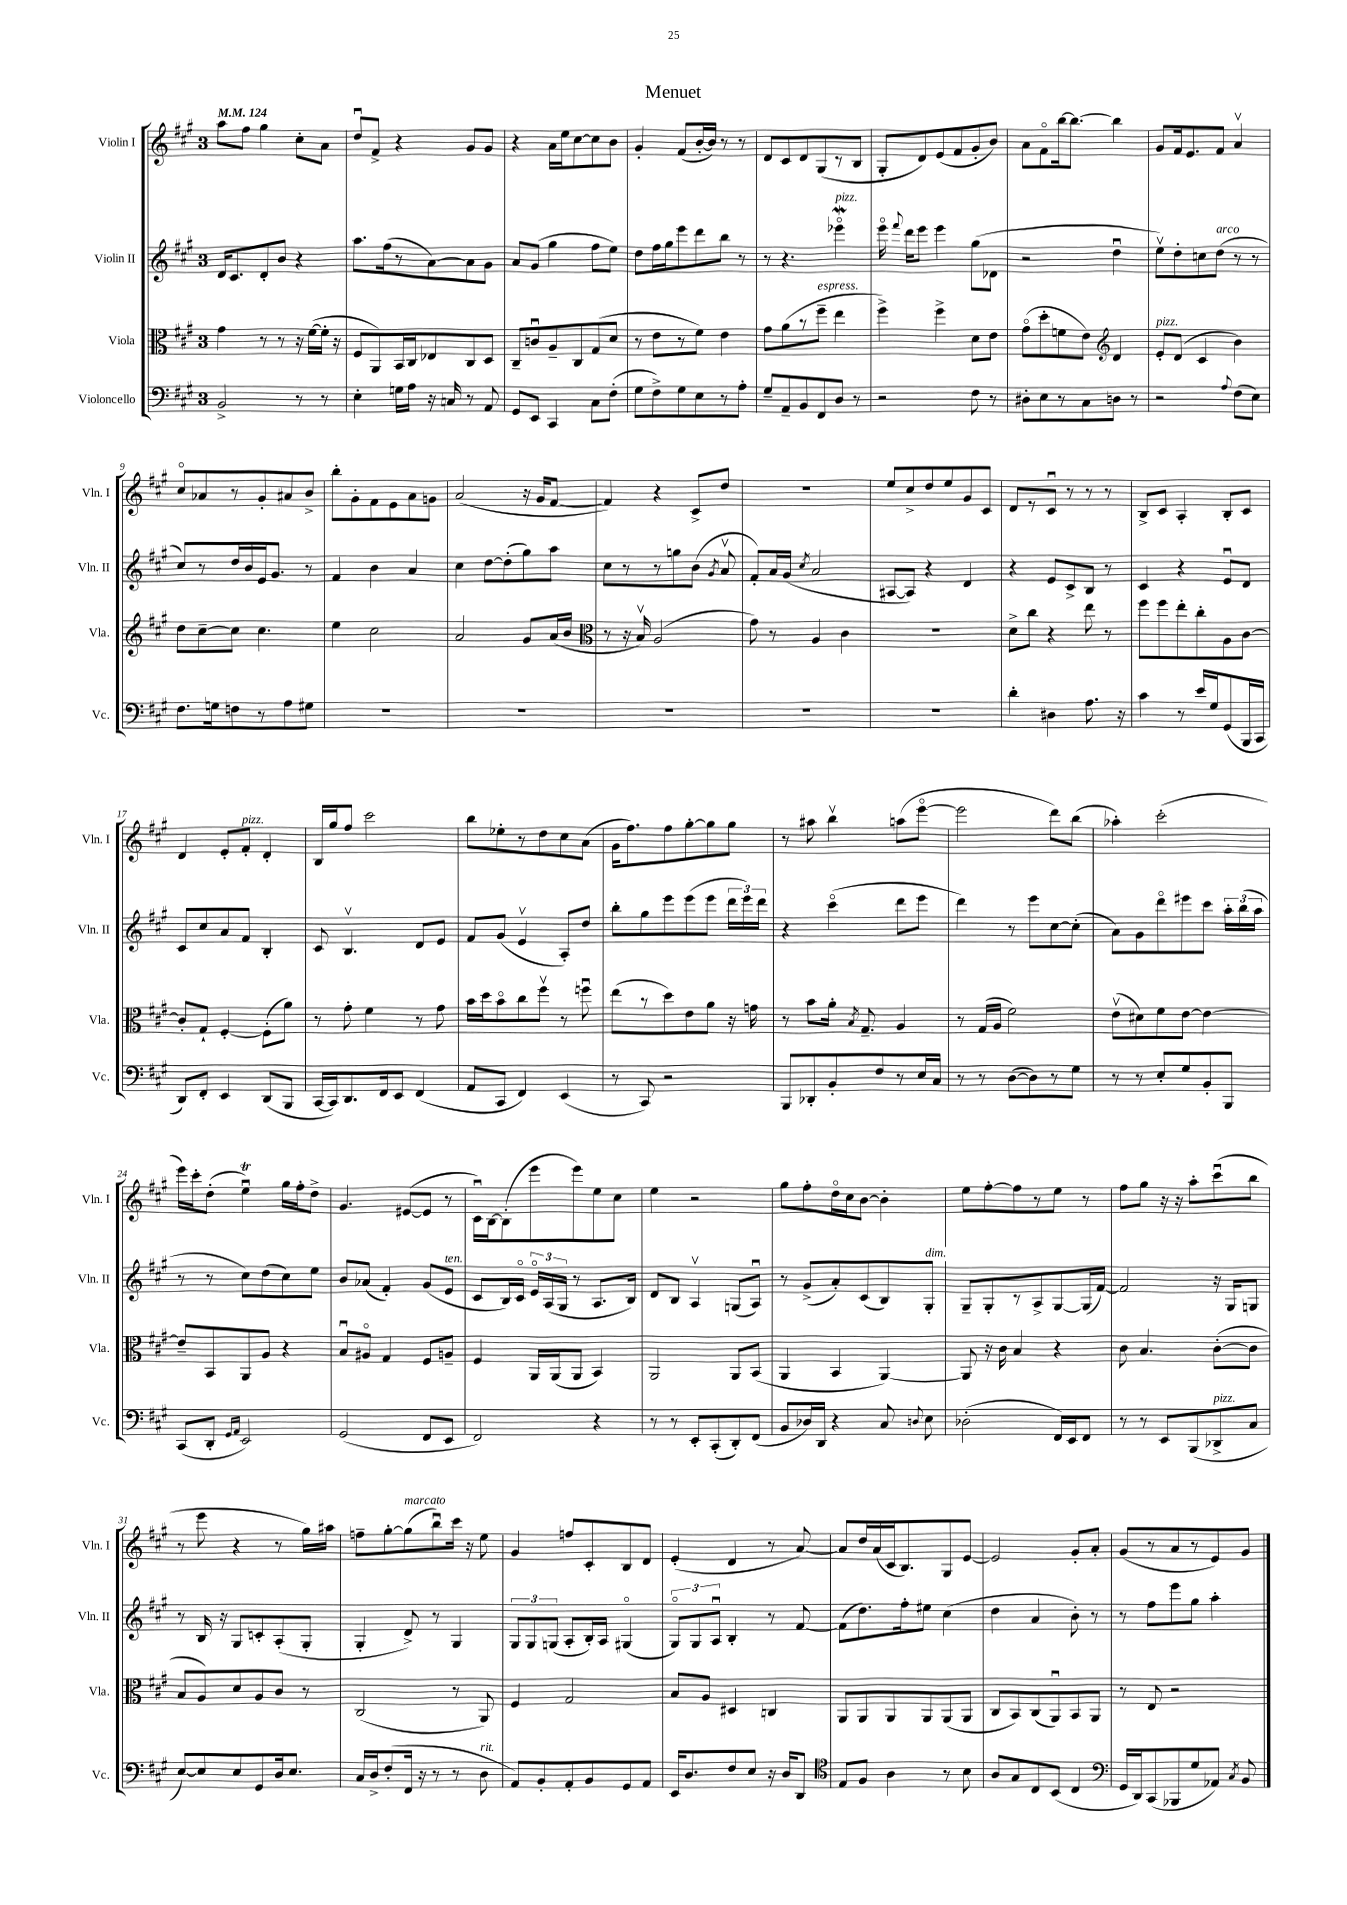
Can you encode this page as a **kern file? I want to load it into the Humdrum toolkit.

**kern	**kern	**kern	**kern
*part4	*part3	*part2	*part1
*staff4	*staff3	*staff2	*staff1
*I"Violoncello	*I"Viola	*I"Violin II	*I"Violin I
*I'Vc.	*I'Vla.	*I'Vln. II	*I'Vln. I
*clefF4	*clefC3	*clefG2	*clefG2
*k[f#c#g#]	*k[f#c#g#]	*k[f#c#g#]	*k[f#c#g#]
*M3/4	*M3/4	*M3/4	*M3/4
*MM124	*MM124	*MM124	*MM124
=1	=1	=1	=1
2BB^/	4g#\	16d/KL	8aa\L
.	.	8.c#/	.
.	.	.	8ff#\J
.	8r	8d'/	4gg#\
.	8r	8b/J	.
8r	16r	4r	8cc#'\L
.	([16f#\LL	.	.
8r	16f#'\JJ]	.	8a\J
.	16r	.	.
=2	=2	=2	=2
4E'\	8F#/L	8.aa\L	8ddu/L
.	8AA/)	.	8f#^/J
.	.	(16ff#\k	.
16Gn\LL	16BB/L	8r	4r
16A\JJ	16C#/J	.	.
16r	8E-X/	[8a\)	.
16Cn/	.	.	.
8r	8C#/	8a\]	8g#/L
8AA/	8D/J	8g#\J	8g#/J
=3	=3	=3	=3
8GG#/L	8C#~/L	8a/L	4r
8EE/J	8cnu/	(8g#/J	.
4CC#/	8A~/	4gg#\	16a\LL
.	.	.	16ee\J
.	8C#/	.	[8cc#\
8C#\L	(8G#/	8ff#\L	8cc#\]
(8F#'\J	8d/J	8ee\J)	8b\J
=4	=4	=4	=4
8G#\L	8r	8dd\L	4g#'/
8F#^\)	8e\L	16ff#\L	.
.	.	16gg#\J	.
8G#\	8r	8eee\	(8f#/L
8E\	8f#\J)	8ddd\	[16b'/L
.	.	.	16b/JJ])
8r	4e\	8bb\J	8r
8A'\J	.	8r	8r
=5	=5	=5	=5
8G#~/L	8g#\L	8r	8d/L
8AA~/	(8a\	4.r	8c#/
8BB/	8r	.	8d/
!	!LO:TX:a:i:t=espress.	!	!
8FF#/	8ff#~\J	.	(8G#/
!	!	!LO:TX:a:i:t=pizz.	!
8D/J	4ee\	4eee-Xw\	8r
8r	.	.	8B/J
=6	=6	=6	=6
2r	4ff#^\)	16eee\	8G#'/L
.	.	8qqfff#/	.
.	.	16ddd\KL	.
.	.	8eee\J	8d/)
.	4ff#^\	4eee\	(8e/
.	.	.	8f#/
8F#\	8d\L	(8gg#\L	8g#'/
8r	8e\J	8d-X\J	8b/J)
=7	=7	=7	=7
8D#X'\L	(8g#\L	2r	8a\L
8E\	8dd'\	.	8f#\
8r	8fn\	.	[16bb\k
.	.	.	8.bb\J_
8C#\	8e\J)	.	.
*	*clefG2	*	*
8Dn\J	4d/	4ddu\	4bb\]
8r	.	.	.
=8	=8	=8	=8
!	!LO:TX:a:i:t=pizz.	!	!
2r	8e'/L	8eev\L)	8g#/L
.	(8d/J	8dd'\	16f#/k
.	.	.	8.e/
.	4c#/	8ccn\	.
!	!	!LO:TX:a:i:t=arco	!
.	.	(8dd\J	8f#/J
8qqA/	.	.	.
(8F#\L	4b\)	8r	4av/
8E\J)	.	8r	.
!!LO:LB:g=z
=9	=9	=9	=9
8.F#\L	8dd\L	8cc#/L)	8cc#/L
.	[8cc#~\	8r	8a-X/
16Gn\k	.	.	.
8Fn\	8cc#\J]	16dd/L	8r
.	.	16b/	.
8r	4.cc#\	16e/J	8g#'/
.	.	8.g#/J	.
8A\	.	.	8a#X/
8G#X\J	.	8r	8b^/J
=10	=10	=10	=10
2.r	4ee\	4f#/	8bb'\L
.	.	.	8g#'\
.	2cc#\	4b\	8f#\
.	.	.	8e\
.	.	4a/	8a\
.	.	.	8gn\J
=11	=11	=11	=11
2.r	2a/	4cc#\	(2a/
.	.	[8dd\L	.
.	.	(8dd'\]	.
.	8g#/L	8gg#\)	16r
.	.	.	16g#/KL
.	(16a/L	8aa\J	[8f#/J
.	16b/JJ	.	.
=12	=12	=12	=12
*	*clefC3	*	*
2.r	8r	8cc#\L	4f#/])
.	16r	8r	.
.	16Bv/)	.	.
.	(2A/	8r	4r
.	.	8ggn\	.
.	.	(8b\J	8c#^/L
.	.	8qg#/	.
.	.	8av/	8dd/J
=13	=13	=13	=13
2.r	8g#\)	8f#'/L)	2.r
.	8r	16a/L	.
.	.	(16g#/JJ	.
.	.	8qcc#/	.
.	4A/	2a/	.
.	4c#\	.	.
=14	=14	=14	=14
2.r	2.r	[8A#X/L	8ee/L
.	.	8A#/J])	8cc#^/
.	.	4r	8dd/
.	.	.	8ee/
.	.	4d/	8g#/
.	.	.	8c#/J
=15	=15	=15	=15
4d'\	8d^\L	4r	8d/L
.	8cc#\J	.	8r
4D#X\	4r	8e/L	8c#u/J
.	.	8c#^/	8r
8.A\	8ee\	8B/J	8r
.	8r	8r	8r
16r	.	.	.
=16	=16	=16	=16
4c#\	8ff#\L	4c#/	8B^/L
.	8ff#\	.	8c#/J
8r	8ee'\	4r	4A'/
16e/LL	8cc#'\	.	.
16G#/J	.	.	.
(8GG#/	8A\	8eu/L	8B'/L
16BBB/L	[8c#\J	8d/J	8c#/J
16CC#/JJ	.	.	.
!!LO:LB:g=z
=17	=17	=17	=17
8DD/L)	8c#'/L]	8c#/L	4d/
8FF#'/J	8G#`/J	8cc#/	.
4EE/	[4F#'/	8a/	8e'/L
!	!	!	!LO:TX:a:i:t=pizz.
.	.	8f#/J	8f#'/J
(8DD/L	(8F#'\L]	4B'/	4d'/
8BBB/J	8a\J)	.	.
=18	=18	=18	=18
[16CC#/LL	8r	8c#/	16B/LL
16CC#/J])	.	.	16gg#/J
8.DD/	8g#'\	4.Bv/	8ff#/J
.	4f#\	.	2ccc#\
16FF#/k	.	.	.
8EE/J	.	.	.
(4FF#/	8r	8d/L	.
.	8g#\	8e/J	.
=19	=19	=19	=19
8AA/L	16b\LL	8f#/L	8bb\L
.	16dd\J	.	.
8CC#/J	8b\	(8g#/J	8ee-X'\
4FF#/)	8cc#\	4ev/	8r
.	8ff#v\J	.	8dd\
(4EE/	8r	8A'/L)	8cc#\
.	8ffnu\	8dd/J	(8a\J
=20	=20	=20	=20
8r	(8ee\L	8bb'\L	16g#\KL
.	.	.	8.ff#\)
8CC#/)	8r	8gg#\	.
2r	8dd\)	8eee\	8ff#\
.	8e\	(8eee\	[8gg#'\
.	8a\J	8eee\J	8gg#\]
.	16r	24ddd\LL	8gg#\J
.	.	24eee\)	.
.	16gn\	.	.
.	.	24ddd\JJ	.
=21	=21	=21	=21
8BBB/L	8r	4r	8r
8DD-X'/	8b\L	.	8aa#X\
8BB'/	16a'\Jk	(4ccc#\	4bbv\
.	8qB/	.	.
.	8.G#~/	.	.
8F#/	.	.	.
8r	4A/	8ddd\L	(8aan\L
16E/L	.	8eee\J	[8eee\J
16C#/JJ	.	.	.
=22	=22	=22	=22
8r	8r	4ddd\)	2eee\]
8r	(16G#/LL	.	.
.	16A/JJ	.	.
([8D\L	2f#\)	8r	.
8D\])	.	8eee\L	.
8r	.	[8cc#\	8ddd\L)
8G#\J	.	(8cc#'\J]	(8bb\J
=23	=23	=23	=23
8r	(8ev\L	8a\L)	4aa-X'\)
8r	8d#X\)	8g#\	.
8E'/L	8f#\	8ddd\	(2ccc#'\
8G#/	[8e\J	8eee#X\	.
8BB'/	4e\_	8ccc#\J	.
8BBB/J	.	24aa'\LL	.
.	.	(24bb\	.
.	.	24aa\JJ	.
!!LO:LB:g=z
=24	=24	=24	=24
(8CC#/L	8e~/L]	8r	16eee\LL)
.	.	.	16ccc#'\J
8DD'/J	8BB/	8r	(8dd'\J
16qqGG#/LL	.	.	.
16qqAA/JJ	.	.	.
2EE/)	8AA/	8cc#\L)	4eeTu\)
.	8A/J	(8dd\	.
.	4r	8cc#\)	16gg#\LL
.	.	.	16ff#'\J
.	.	8ee\J	8dd^\J
=25	=25	=25	=25
(2GG#/	8Bu/L	8b/L	4.g#/
.	8A#X/J	(8a-X/J	.
.	4G#/	4f#'/)	.
.	.	.	([8e#X/L
8FF#/L	8F#/L	(8g#/L	8e#/J]
!	!	!LO:TX:a:i:t=ten.	!
8EE/J	8An~/J	8e/J	8r
=26	=26	=26	=26
2FF#/)	4F#/	8c#/L	16c#u\LL)
.	.	.	[16B\J
.	.	16B/L)	(8B'\]
.	.	16c#/JJ	.
.	16AA/LL	24e/LL	8eee\
.	.	(24A/	.
.	(16AA/J	.	.
.	.	24G#/JJ	.
.	8AA/J	8r	8eee\)
4r	4BB/)	8.A/L	8ee\
.	.	.	8cc#\J
.	.	16B/Jk)	.
=27	=27	=27	=27
8r	2AA/	8d/L	4ee\
8r	.	8B/J	.
8EE'/L	.	4Av/	2r
(8CC#'/	.	.	.
8DD'/)	8AA/L	(8Gn/L	.
(8FF#/J	(8BB/J	8Au/J)	.
=28	=28	=28	=28
8BB/L	4AA/	8r	8gg#\L
16D-X/L)	.	(8g#^/L	8ff#'\
16DD/JJ	.	.	.
4r	4BB/	8a'/)	16dd\L
.	.	.	16cc#\J
.	.	(8c#/	[8b\J
8C#/	[4AA/)	8B/)	4b'\]
8qqDn/	.	.	.
!	!	!LO:TX:a:i:t=dim.	!
8E\	.	8G#'/J	.
=29	=29	=29	=29
(2D-X'\	8AA/]	8G#~/L	8ee\L
.	16r	8G#'/	[8ff#'\
.	16c#\	.	.
.	4B/	8r	8ff#\]
.	.	8A^/	8r
16FF#/LL)	4r	[8G#/	8ee\J
16EE/J	.	.	.
8FF#/J	.	(16G#/L]	8r
.	.	[16f#/JJ)	.
=30	=30	=30	=30
8r	8c#\	2f#/]	8ff#\L
8r	4.B/	.	8gg#\J
8EE/L	.	.	16r
.	.	.	16r
(8BBB/	.	.	8aa'\L
!LO:TX:a:i:t=pizz.	!	!	!
8DD-X^/	([8c#'\L	16r	(8ccc#u\
.	.	16G#/KL	.
8C#/J	8c#\J]	8Gn/J	8bb\J
!!LO:LB:g=z
=31	=31	=31	=31
[8E/L)	8B/L	8r	8r
8E/]	8A/)	16B/	8eee\
.	.	16r	.
8E/	8d/	8G#/L	4r
8GG#/	8A/	8cn'/	.
16D/k	8c#/J	(8A'/	8r
8.E/J	.	.	.
.	8r	8G#'/J	16gg#\LL)
.	.	.	16aa#X\JJ
=32	=32	=32	=32
16C#/LL	(2C#/	4G#'/	8ffn~\L
16D^/J	.	.	.
(8F#'/	.	.	[8gg#'\
!	!	!	!LO:TX:a:i:t=marcato
16FF#/Jk	.	8d^/)	(8gg#\]
16r	.	.	.
8r	.	8r	8bbu\)
8r	8r	4G#/	16ccc#\Jk
.	.	.	16r
!LO:TX:a:i:t=rit.	!	!	!
8D\	8AA/)	.	8ee\
=33	=33	=33	=33
8AA/L)	4F#/	12G#/L	4g#/
.	.	12G#/	.
8BB'/	.	.	.
.	.	(12Gn/J	.
8AA'/	2G#/	8A'/L	8ffn/L
8BB/	.	16B'/L)	8c#'/
.	.	16A/JJ	.
8GG#/	.	(4G#X/	8B/
8AA/J	.	.	8d/J
=34	=34	=34	=34
16EE/KL	8B/L	12G#/L)	(4e'/
8.D/	.	.	.
.	.	12G#/	.
.	8A/J	.	.
.	.	12Au/J	.
8F#/	4D#X/	4B'/	4d/
8E/J	.	.	.
16r	4Cn/	8r	8r
16D/KL	.	.	.
8DD/J	.	[8f#/	[8a/)
=35	=35	=35	=35
*clefC4	*	*	*
8E/L	8AA/L	(8f#\L]	8a/L]
8F#/J	8AA/	8.dd\)	16dd/L
.	.	.	(16a/
4A\	8AA/	.	16c#/J
.	.	16ff#'\k	8.B/)
.	8AA/	8ee#X\J	.
8r	(8AA/	(4cc#\	8G#/
8B\	8AA/J	.	[8e/J
=36	=36	=36	=36
8A/L	8C#/L	4dd\	2e/]
8G#/	8BB/)	.	.
8C#/	(8C#/	4a/	.
(8BB/J	8AAu/)	.	.
4C#/	8BB/	8b'\)	8g#'/L
.	8AA/J	8r	8a'/J
=37	=37	=37	=37
*clefF4	*	*	*
16GG#/LL	8r	8r	(8g#/L
16DD/J)	.	.	.
(8CC#/	8E/	8ff#\L	8r
8BBB-X/	2r	8eee\	8a/
8G#/	.	8gg#\J	8r
8AA-X/J)	.	4aa'\	8e/)
8qC#/	.	.	.
8BB/	.	.	8g#/J
==	==	==	==
*-	*-	*-	*-
